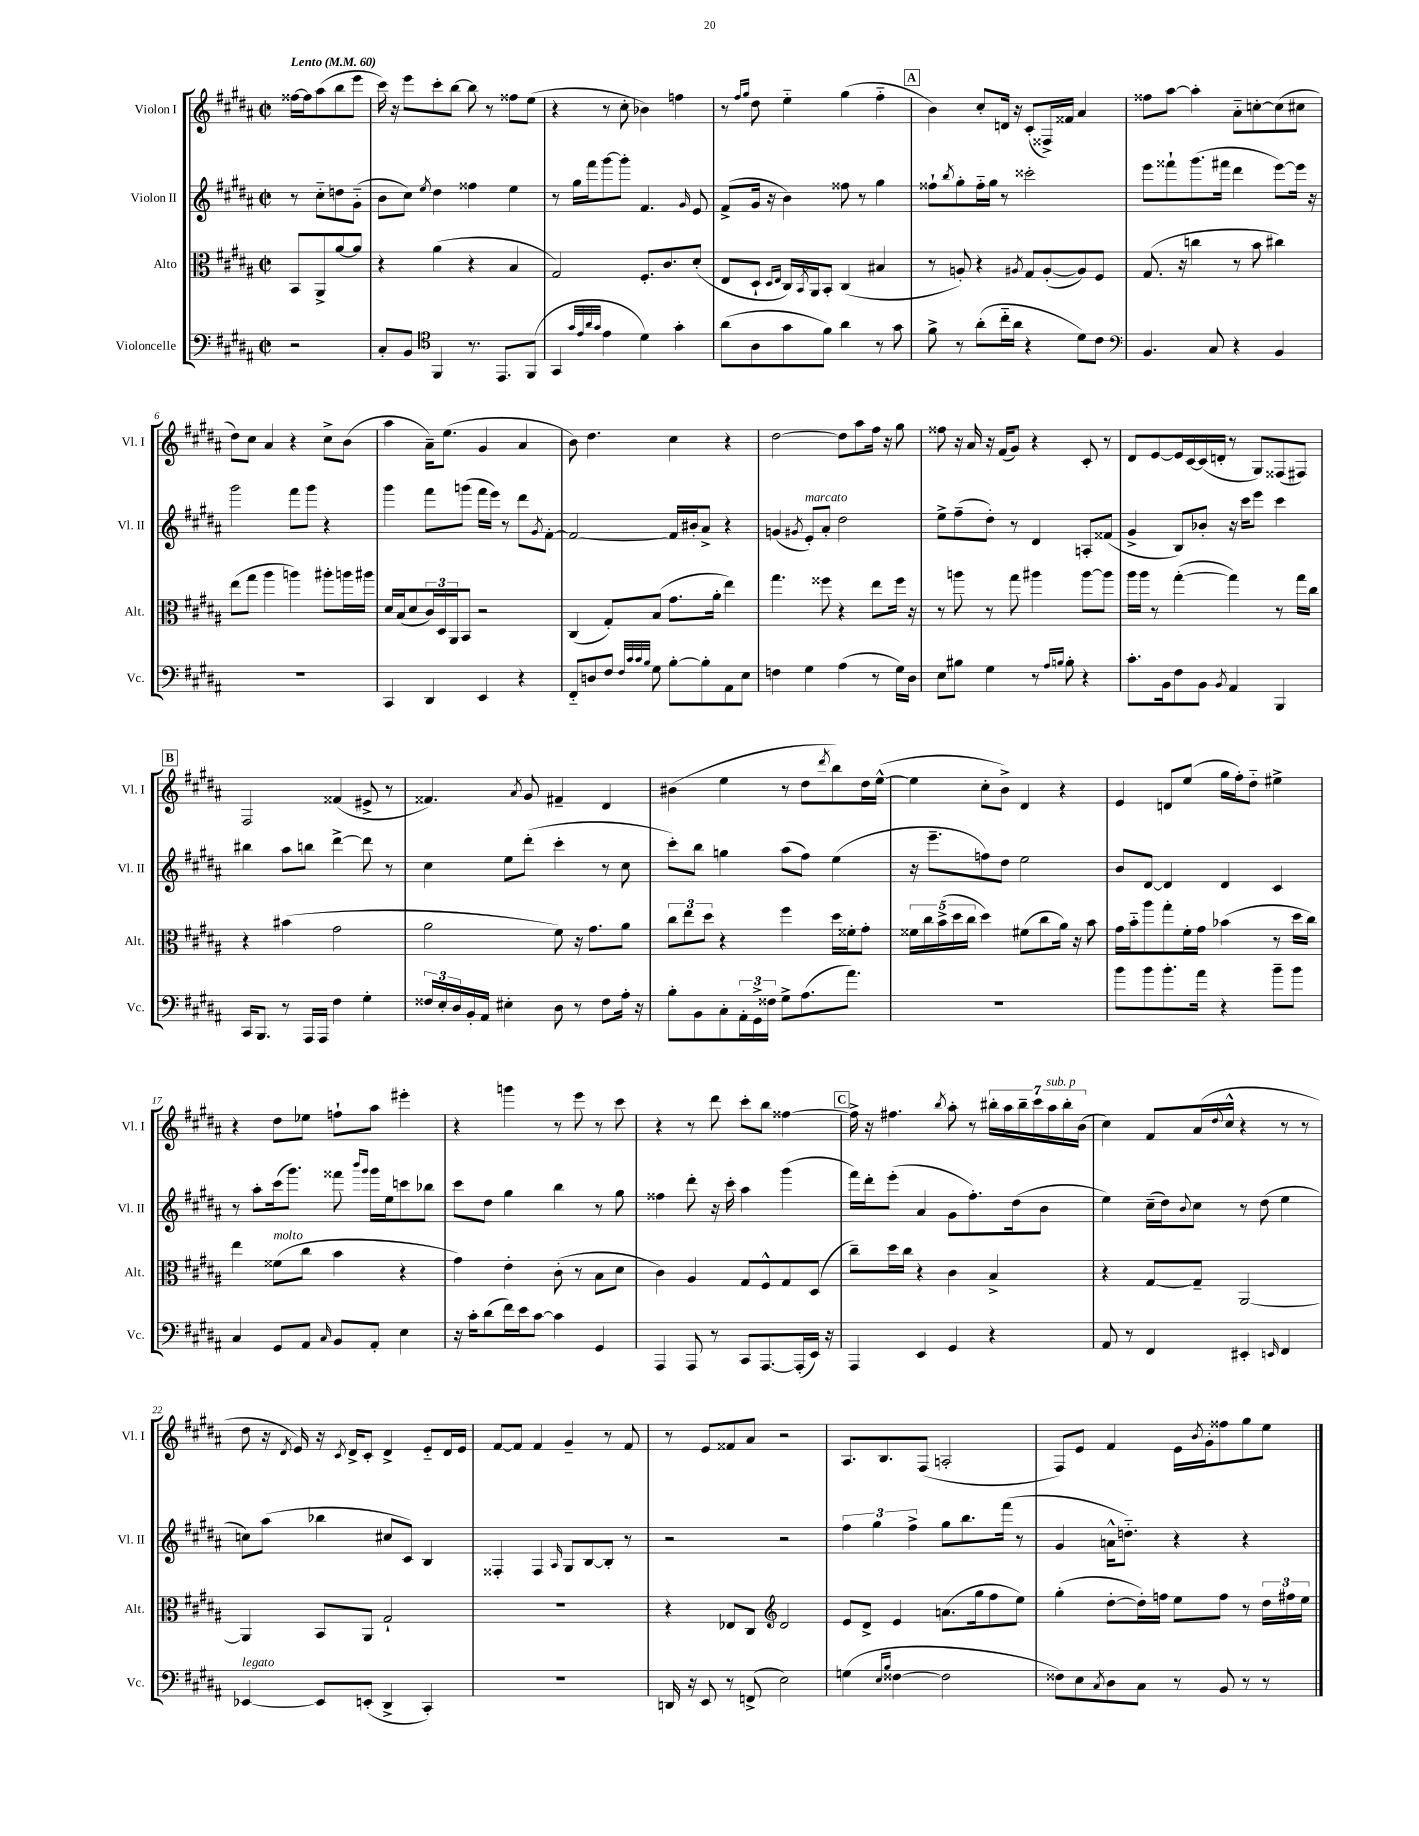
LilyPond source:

<<
\new StaffGroup <<
\new Staff = "s0" \with { instrumentName = "Violon I" shortInstrumentName = "Vl. I" } {
    \clef treble \key b \major \defaultTimeSignature \time 2/2 \partial 2 \tempo "Lento" 4 = 60
    fisis''16~ fisis''16 ais''8( b''8 e'''8 |
    cis'''16) r16 e'''8 cis'''8-. b''8~ b''8 r8 fisis''8 e''8( |
    r4 r8 cis''8-. bes'4) f''4 |
    r8 \grace { fis''16 gis''16 } dis''8 e''4-_ gis''4( fis''4-_ |
    \mark \markup { \box "A" } b'4) cis''8-. d'16 r16 cis'8-.( fisis16->) fisis'16 ais'4 |
    fisis''8 ais''8~ ais''4-. ais'8-_ c''8~-. c''8( cis''8 |
    dis''8) cis''8 ais'4 r4 cis''8-> b'8( |
    ais''4 ais'16--) e''8.( gis'4 ais'4 |
    b'8) dis''4. cis''4 r4 |
    dis''2~ dis''8 ais''8 fis''16 r16 gis''8 |
    fisis''8 r16 ais'16 r16 fis'16( gis'8) r4 cis'8-. r8 |
    dis'8 e'8~ e'16 cis'16~ cis'16( d'16-. r8 gis8) fisis8( fis8) |
    \mark \markup { \box "B" } fis2 fisis'4( eis'8-> r8 |
    fisis'4.) \acciaccatura { ais'8 } gis'8 fis'4-- dis'4 |
    bis'4( e''4 r8 dis''8 \acciaccatura { dis'''8 } b''8) dis''16 e''16~-^( |
    e''4 cis''8-. b'8->) dis'4 r4 |
    e'4 d'8 e''8( gis''16 fis''16-.) dis''8-_ eis''4-> |
    r4 dis''8 ees''8 f''8-! ais''8 eis'''4-. |
    r4 g'''4 r8 e'''8 r8 cis'''8 |
    r4 r8 dis'''8 cis'''8-. b''8 fisis''4~ |
    \mark \markup { \box "C" } fisis''16-> r16 fis''4. \acciaccatura { b''8 } ais''8-. r8 \tuplet 7/4 { bis''16-. ais''16 bis''16-- cis'''16 ais''16^\markup { \italic "sub. p" } bis''16-. b'16( } |
    cis''4) fis'8 ais'16( \appoggiatura { dis''8 } cis''16-^ r4 r8 r8 |
    dis''8 r16 \acciaccatura { dis'8 } e'16) r16 \acciaccatura { cis'8 } dis'16-> cis'8-. dis'4-> e'8-_ dis'16 e'16 |
    fis'8~ fis'8 fis'4 gis'4-- r8 fis'8 |
    r8 e'8 fisis'8 ais'8 r2 |
    ais8. b8. fis8( a2-. |
    fis8) e'8 fis'4 e'16 \acciaccatura { b'8 } gis'16-. fisis''8 gis''8 e''8 \bar "|." |
}
\new Staff = "s1" \with { instrumentName = "Violon II" shortInstrumentName = "Vl. II" } {
    \clef treble \key b \major \defaultTimeSignature \time 2/2 \partial 2
    r8 cis''8-_ d''8 gis'8-_( |
    b'8 cis''8) \acciaccatura { e''8 } dis''4 fisis''4 e''4 |
    r8 gis''16 fis'''16 gis'''8~ gis'''8-. fis'4. \grace { gis'16 } e'8 |
    fis'8->( gis'16 r16 b'4) fisis''8 r8 gis''4 |
    \mark \markup { \box "A" } fisis''8-! \acciaccatura { b''8 } gis''8-. fisis''16-_ gis''16 r8 cisis'''2-. |
    e'''8 fisis'''8-! gis'''8.( fis'''16 dis'''4 e'''8~) e'''16 r16 |
    gis'''2 fis'''8 gis'''8 r4 |
    gis'''4 fis'''8 g'''8( fis'''16 e'''16) r8 dis'''8 \acciaccatura { gis'8 } fis'8~-. |
    fis'2~ fis'16 bis'16-. ais'8-> r4 |
    g'4( \acciaccatura { gis'8 } e'8-.^\markup { \italic "marcato" }) ais'8-. dis''2 |
    e''8-> fis''8--( dis''8-.) r8 dis'4 a8-. fisis'8( |
    gis'4-> b8) bes'8-. r16 cis'''16 e'''8 cis'''4 |
    \mark \markup { \box "B" } bis''4 ais''8 b''8 dis'''4~-> dis'''8 r8 |
    cis''4 e''8 dis'''8-.( cis'''4-. r8 cis''8 |
    cis'''8-.) b''8 g''4 ais''8( fis''8) e''4( |
    r16 e'''8.-- f''8) dis''8 e''2 |
    b'8 dis'8~ dis'4 dis'4 cis'4 |
    r8 ais''8-. cis'''16( gis'''8.) fisis'''8 \grace { b'''16 gis'''16 } gis'''16 e''16 c'''8 bes''8 |
    cis'''8 dis''8 gis''4 b''4 r8 gis''8 |
    fisis''4 dis'''8-. r16 cis'''16-. ais''4 gis'''4( |
    \mark \markup { \box "C" } fis'''16) dis'''16-. e'''8-.( ais'4 gis'8 fis''8.-.) dis''16( b'8 |
    e''4) cis''16--( dis''16) \appoggiatura { b'8 } cis''8 r8 dis''8( e''4 |
    c''8) ais''8( bes''4 cis''8 cis'8) b4 |
    fisis4-. fisis4 \grace { ais16 } gis8 b8~ b8-. r8 |
    r2 r2 |
    \tuplet 3/2 { fis''4 gis''4 fis''4-> } gis''8 b''8. fis'''16( r8 |
    gis'4 a'16-^ d''8.-_) r4 r4 \bar "|." |
}
\new Staff = "s2" \with { instrumentName = "Alto" shortInstrumentName = "Alt." } {
    \clef alto \key b \major \defaultTimeSignature \time 2/2 \partial 2
    b,8 ais,8-> ais'8~ ais'8 |
    r4 ais'4( r4 b4 |
    gis2) fis8.-. cis'8. dis'8-.( |
    e8 dis8-! \grace { dis16 e16 } cis16) \acciaccatura { b,8 } ais,16 b,8-. cis4( bis4 |
    \mark \markup { \box "A" } r8 a8-.) r4 \acciaccatura { ais8 } gis8 ais8~-.( ais8) fis8 |
    gis8.( r16 c''4 r8 b'8 cis''4) |
    e''8( gis''8 ais''4 a''4) ais''8-. a''16 ais''16 |
    dis'16 b16( dis'8 \tuplet 3/2 { cis'16) dis16 ais,16 } b,8 r2 |
    cis4( gis8-.) b8( gis'8. ais'16-. e''4) |
    gis''4. fisis''8 r4 e''8 fisis''16 r16 |
    r8 a''8 r8 gis''8 ais''4 ais''8~ ais''8 |
    ais''16 ais''16 r8 gis''4~-.( gis''4) r8 gis''16 cis''16 |
    \mark \markup { \box "B" } r4 bis'4( gis'2 |
    ais'2 fis'8) r16 gis'8. ais'8 |
    \tuplet 3/2 { cis''8 e''8 dis''8 } r4 fis''4 dis''16 fisis'16-. gis'8-. |
    \tuplet 5/4 { fisis'16 cis''16 b'16->( dis''16 cis''16 } dis''4) fis'8( cis''8 ais'16) r16 b'8 |
    gis'16 b'16-_ ais''8 gis''8-. fis'16-. gis'16 bes'4( r8 dis''16 cis''16) |
    e''4 fisis'8^\markup { \italic "molto" }( cis''8 b'4 r4 |
    gis'4) e'4-. cis'8-.( r8 b8 dis'8 |
    cis'4) ais4 gis8 fis8-^ gis8 dis8( |
    \mark \markup { \box "C" } cis''8--) dis''16 cis''16 r4 cis'4 b4-> |
    r4 gis8~ gis8-- ais,2~ |
    ais,4 b,8 ais,8 gis2-! |
    R1 |
    r4 ees8 cis8 \clef treble dis'2 |
    e'8 dis'8-> e'4 a'8.( gis''16 fis''8 e''8) |
    gis''4-.( dis''8~-. dis''16-.) f''16 e''8 f''8 r8 \tuplet 3/2 { dis''16 fis''16 e''16 } \bar "|." |
}
\new Staff = "s3" \with { instrumentName = "Violoncelle" shortInstrumentName = "Vc." } {
    \clef bass \key b \major \defaultTimeSignature \time 2/2 \partial 2
    r2 |
    cis8-. b,8 \clef tenor fis,4 r8. e,8. fis,8( |
    gis,4 \grace { gis'32 e'32 ais'32 gis'32 } e'4 dis'4) gis'4-. |
    ais'8( ais8 gis'8 fis'8) ais'4 r8 gis'8 |
    \mark \markup { \box "A" } fis'8-> r8 ais'8-.( cis''16-_ ais'16 r4 dis'8) cis'8 |
    \clef bass b,4. cis8 r4 b,4 |
    R1 |
    cis,4 dis,4 e,4 r4 |
    fis,8-_ d8 fis8 \grace { fis32 cis'32 cis'32 b32 } gis8 b8~-. b8-. ais,8 e8 |
    f4 gis4 ais4( r8 gis16) dis16 |
    e8 bis8 gis4 r8 \grace { ais16 b16 } b8-. r4 |
    cis'8.-. b,16 fis8 b,8 \acciaccatura { b,8 } ais,4 b,,4 |
    \mark \markup { \box "B" } cis,16 b,,8. r8 ais,,16 ais,,16 fis4 gis4-. |
    \tuplet 3/2 { fisis16 e16-. dis16 } b,16-. ais,16 eis4-. dis8 r8 fisis8 ais16-. r16 |
    b8-. b,8 cis8-. \tuplet 3/2 { ais,16-. gis,16-> fisis16 } gis8-> ais8.( ais'8.) |
    R1 |
    b'8 b'8 b'8.-. ais'16 r4 b'8-- b'8 |
    cis4 gis,8 ais,8 \grace { cis16 } b,8 ais,8-. e4 |
    r16 cis'16-. dis'8( fis'16) e'16 cis'8~ cis'4 gis,4 |
    ais,,4 ais,,8 r8 cis,8 ais,,8.~ ais,,16-.( e,16) r16 |
    \mark \markup { \box "C" } ais,,4 e,4 gis,4 r4 |
    ais,8 r8 fis,4 eis,4-. \grace { e,16 } fis,4 |
    ees,4~^\markup { \italic "legato" } ees,8 e,8-.( dis,4-> cis,4-.) |
    R1 |
    d,16 r16 e,8 r8 f,8->( e2) |
    g4( \grace { e16 b16 } fisis4~ fisis2 |
    fisis8) e8 \acciaccatura { cis8 } dis8 cis8 r8 b,8 r8 r8 \bar "|." |
}
>>
>>
